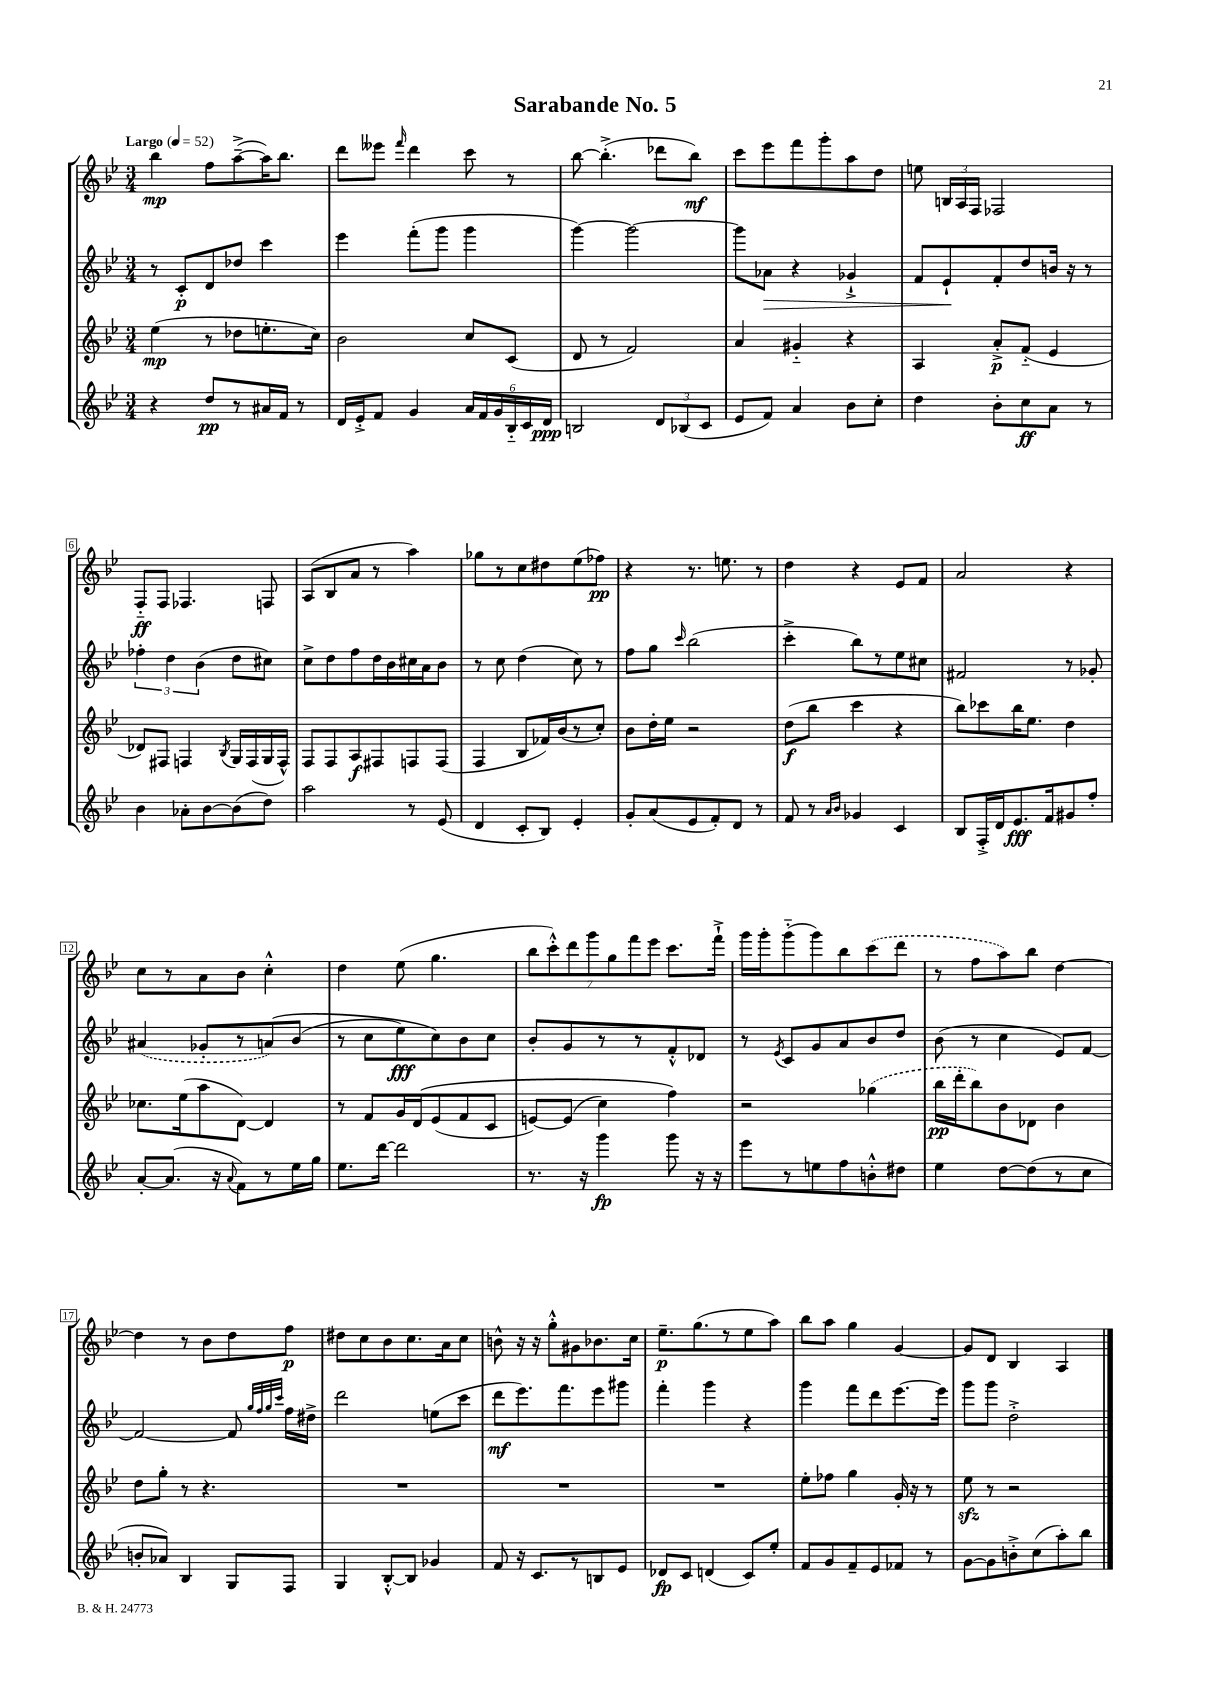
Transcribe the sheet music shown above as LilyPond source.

\header { title = "Sarabande No. 5" }
<<
\new StaffGroup <<
\new Staff = "s0" {
    \clef treble \key bes \major \numericTimeSignature \time 3/4 \tempo "Largo" 4 = 52
    \autoBeamOff bes''4\mp f''8[ a''8~--->( a''16) bes''8.] |
    d'''8[ eeses'''8] \grace { f'''16 } d'''4 c'''8 r8 |
    bes''8~ bes''4.-.->( des'''8[ bes''8]\mf) |
    c'''8[ ees'''8 f'''8 g'''8-. a''8 d''8] |
    e''8 \tuplet 3/2 { b16[ a16 f16] } fes2 |
    f8[-_\ff f8] fes4. f8 |
    a8[( bes8 a'8] r8 a''4) |
    ges''8[ r8 c''8 dis''8 ees''8( fes''8]\pp) |
    r4 r8. e''8. r8 |
    d''4 r4 ees'8[ f'8] |
    a'2 r4 |
    c''8[ r8 a'8 bes'8] c''4-.-^ |
    d''4 ees''8( g''4. |
    \tuplet 7/4 { bes''8[ c'''8-.-^) d'''8 g'''8 g''8 f'''8 ees'''8] } c'''8.[ f'''16]-!-> |
    g'''16[ g'''16-. g'''8-_( g'''8) bes''8 \once \slurDashed c'''8( d'''8] |
    r8 f''8[ a''8) bes''8] d''4~ |
    d''4 r8 bes'8[ d''8 f''8]\p |
    dis''8[ c''8 bes'8 c''8. a'16 c''8] |
    b'8-^ r16 r16 g''8[-.-^ gis'8 bes'8. c''16] |
    ees''8.[--\p g''8.( r8 ees''8 a''8]) |
    bes''8[ a''8] g''4 g'4~ |
    g'8[ d'8] bes4 a4 \bar "|." |
}
\new Staff = "s1" {
    \clef treble \key bes \major \numericTimeSignature \time 3/4
    \autoBeamOff r8 c'8[-.\p d'8 des''8] c'''4 |
    ees'''4 f'''8[-.( g'''8] g'''4 |
    g'''4~) g'''2~ |
    g'''8[ aes'8]\> r4 ges'4-!-> |
    f'8[ ees'8-!\! f'8-. d''8 b'16] r16 r8 |
    \tuplet 3/2 { fes''4-. d''4 bes'4( } d''8[ cis''8]) |
    c''8[-> d''8 f''8 d''16 bes'16 cis''16 a'16 bes'8] |
    r8 c''8 d''4( c''8) r8 |
    f''8[ g''8] \grace { c'''16 } bes''2( |
    c'''4-.-> bes''8[) r8 ees''8 cis''8] |
    fis'2 r8 ges'8-. |
    \once \slurDashed ais'4( ges'8[-. r8 a'8)\( bes'8]( |
    r8 c''8[ ees''8\fff) c''8\) bes'8 c''8] |
    bes'8[-. g'8 r8 r8 f'8-.-^ des'8] |
    r8 \acciaccatura { ees'8 } c'8[ g'8 a'8 bes'8 d''8] |
    bes'8( r8 c''4 ees'8[) f'8]~ |
    f'2~ f'8 \grace { g''32[ f''32 g''32 c'''32] } f''16[ dis''16]-> |
    d'''2 e''8[( c'''8] |
    d'''8[\mf ees'''8.) f'''8. ees'''8 gis'''8] |
    f'''4-. g'''4 r4 |
    g'''4 f'''8[ d'''8 ees'''8.~ ees'''16] |
    g'''8[ g'''8] d''2-.-> \bar "|." |
}
\new Staff = "s2" {
    \clef treble \key bes \major \numericTimeSignature \time 3/4
    \autoBeamOff ees''4\mp( r8 des''8[ e''8.-. c''16]) |
    bes'2 c''8[ c'8]( |
    d'8 r8 f'2) |
    a'4 gis'4-_ r4 |
    a4 a'8[-.->\p f'8]-_( ees'4 |
    des'8[) fis8] f4 \acciaccatura { bes8 } g16[ f16( g16 f16]-^) |
    f8[ f8 a8\f fis8 f8 f8]( |
    f4 bes8[ fes'16) bes'16( r8 c''8]-.) |
    bes'8[ d''16-. ees''16] r2 |
    d''8[\f( bes''8] c'''4 r4 |
    bes''8[) ces'''8 bes''16 ees''8.] d''4 |
    ces''8.[ ees''16( a''8 d'8]~) d'4 |
    r8 f'8[ g'16 d'16\( ees'8( f'8 c'8] |
    e'8[~) e'8]( c''4) f''4\) |
    r2 \once \slurDashed ges''4( |
    bes''16[\pp d'''16-. bes''8) bes'8 des'8] bes'4 |
    d''8[ g''8]-. r8 r4. |
    R2. |
    R2. |
    R2. |
    ees''8[-. fes''8] g''4 g'16-. r16 r8 |
    ees''8\sfz r8 r2 \bar "|." |
}
\new Staff = "s3" {
    \clef treble \key bes \major \numericTimeSignature \time 3/4
    \autoBeamOff r4 d''8[\pp r8 ais'16 f'16] r8 |
    d'16[ ees'16-.-> f'8] g'4 \tuplet 6/4 { a'16[ f'16 g'16 bes16-_ c'16 d'16]\ppp } |
    b2 \tuplet 3/2 { d'8[ bes8( c'8] } |
    ees'8[ f'8]) a'4 bes'8[ c''8]-. |
    d''4 bes'8[-. c''8\ff a'8] r8 |
    bes'4 aes'8[-. bes'8~ bes'8( d''8]) |
    a''2 r8 ees'8( |
    d'4 c'8[-. bes8]) ees'4-. |
    g'8[-. a'8( ees'8 f'8-.) d'8] r8 |
    f'8 r8 \grace { a'16[ bes'16] } ges'4 c'4 |
    bes8[ f16-.-> d'16 ees'8.\fff f'16 gis'8 f''8]-. |
    a'8[~-. a'8.]( r16 \appoggiatura { a'8 } f'8[) r8 ees''16 g''16] |
    ees''8.[ d'''16]~ d'''2 |
    r8. r16 g'''4\fp g'''8 r16 r16 |
    ees'''8[ r8 e''8 f''8 b'8-.-^ dis''8] |
    ees''4 d''8[~ d''8( r8 c''8] |
    b'8[-. aes'8]) bes4 g8[ f8] |
    g4 bes8[~-.-^ bes8] ges'4 |
    f'8 r16 c'8.[ r8 b8 ees'8] |
    des'8[\fp c'8] d'4( c'8[) ees''8]-. |
    f'8[ g'8 f'8-- ees'8 fes'8] r8 |
    g'8[~ g'8 b'8-.-> c''8( a''8-.) bes''8] \bar "|." |
}
>>
>>
\layout { \context { \Score \override BarNumber.stencil = #(make-stencil-boxer 0.1 0.3 ly:text-interface::print) } }
